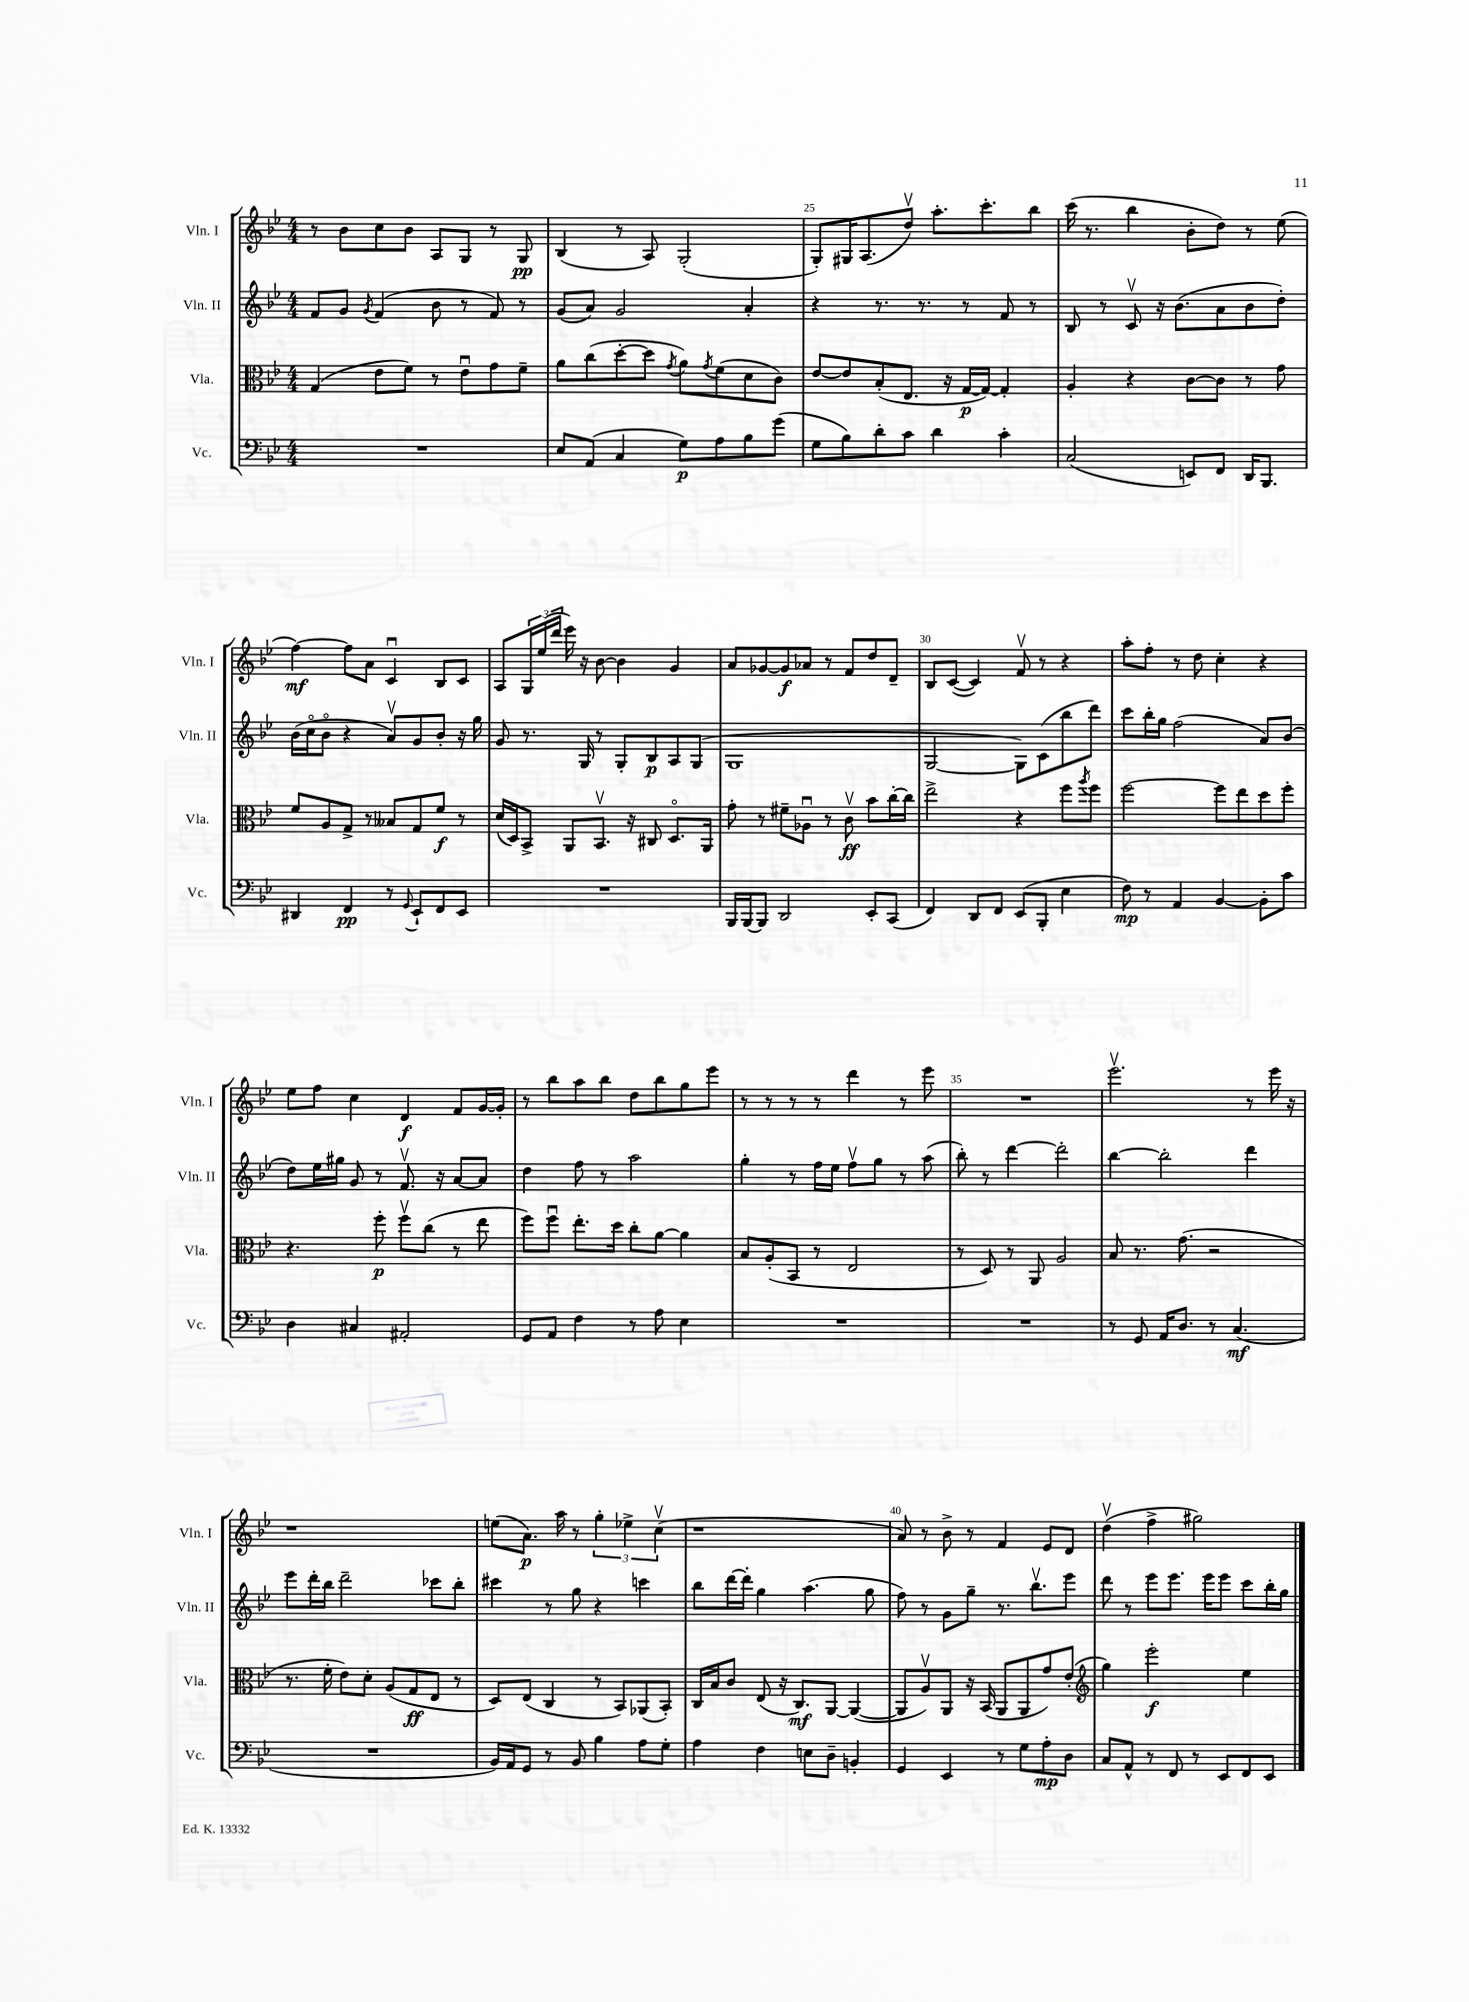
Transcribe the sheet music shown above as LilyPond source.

<<
\new StaffGroup <<
\new Staff = "s0" \with { instrumentName = "Vln. I" shortInstrumentName = "Vln. I" } {
    \clef treble \key bes \major \numericTimeSignature \time 4/4
    r8 bes'8 c''8 bes'8 a8 g8 r8 g8\pp |
    bes4( r8 a8) g2-.( |
    g8-.) gis16 a8.( d''8\upbow) a''8.-. c'''8.-. bes''8 |
    c'''16( r8. bes''4 bes'8-. d''8) r8 ees''8( |
    f''4~\mf) f''8 a'8 c'4\downbow bes8 c'8 |
    a8 \tuplet 3/2 { g16 ees''16( d'''16 } ees'''16) r16 bes'8~ bes'4 g'4 |
    a'8 ges'8~ ges'8\f aes'8 r8 f'8 d''8 d'8-- |
    bes8 c'8~( c'4) f'8\upbow r8 r4 |
    a''8-. f''8-. r8 d''8 c''4-. r4 |
    ees''8 f''8 c''4 d'4\f f'8 g'16~ g'16-. |
    r8 bes''8 a''8 bes''8 d''8 bes''8 g''8 ees'''8 |
    r8 r8 r8 r8 d'''4 r8 ees'''8 |
    R1 |
    ees'''2.\upbow r8 ees'''16 r16 |
    r1 |
    e''8( a'8.\p) a''16 r8 \tuplet 3/2 { g''4-. ees''4-> c''4\upbow( } |
    r1 |
    a'8) r8 bes'8-> r8 f'4 ees'8 d'8 |
    d''4\upbow( f''4-> gis''2) \bar "|." |
}
\new Staff = "s1" \with { instrumentName = "Vln. II" shortInstrumentName = "Vln. II" } {
    \clef treble \key bes \major \numericTimeSignature \time 4/4
    f'8 g'8 \acciaccatura { g'8 } f'4( bes'8 r8 f'8) r8 |
    g'8( a'8) g'2 a'4-. |
    r4 r8. r8. r8 f'8 r8 |
    bes8 r8 c'8\upbow r16 bes'8.( a'8 bes'8 d''8-.) |
    bes'16( c''16\flageolet bes'8\flageolet r4 a'8\upbow) g'8 bes'8-. r16 g''16 |
    g'8 r8. g16 r8 g8-. bes8\p a8 g8( |
    g1 |
    g2~ g8) c'8( bes''8 d'''8) |
    c'''8 bes''16-. g''16 f''2( a'8) bes'8( |
    d''8) ees''16 gis''16 g'8 r8 f'8.\upbow r16 a'8~ a'8 |
    d''4 f''8 r8 a''2 |
    g''4-. r8 f''16 ees''16 f''8\upbow g''8 r8 a''8( |
    bes''8-.) r8 d'''4~ d'''2-. |
    bes''4~ bes''2-. d'''4 |
    ees'''8 d'''16-. bes''16 d'''2-- ces'''8 bes''8-. |
    cis'''4 r8 g''8 r4 c'''4 |
    bes''8 d'''16~ d'''16-. g''4 a''4.( g''8 |
    f''8) r8 g'8 g''8-- r8. bes''8.\upbow ees'''8 |
    d'''8 r8 ees'''8 ees'''8. ees'''16 ees'''8 c'''8 bes''16-. g''16 \bar "|." |
}
\new Staff = "s2" \with { instrumentName = "Vla." shortInstrumentName = "Vla." } {
    \clef alto \key bes \major \numericTimeSignature \time 4/4
    g4( ees'8 f'8) r8 ees'8\downbow g'8 f'8-- |
    a'8 c''8( d''8~-. d''8 \acciaccatura { g'8 } a'8) \acciaccatura { g'8 } f'8( d'8 c'8) |
    ees'8~ ees'8 bes8-.( ees8. r16 g16~\p g16~) g4-. |
    a4-. r4 c'8~ c'8 r8 g'8 |
    f'8 a8 g8-> r8 beses8 g8 f'8\f r8 |
    d'16( d16) bes,8-> a,8 bes,8.\upbow r16 cis8 d8.\flageolet a,16 |
    g'8-. r8 fis'8-- aes8\downbow r8 c'8\upbow\ff bes'8 c''16~-. c''16 |
    ees''2-> r4 f''8 \acciaccatura { a''8 } f''8 |
    f''2~ f''8 ees''8 d''8 f''8-. |
    r4. f''8-.\p f''8\upbow c''8( r8 ees''8 |
    f''8) f''8\downbow ees''8.-. d''16 c''8-. a'8~ a'4 |
    bes8 a8-.( bes,8 r8 ees2 |
    r8 d8) r8 a,8 a2 |
    bes8 r8. g'8.( r2 |
    r8. f'16-. ees'8) d'8-. a8( g8\ff ees8 r8 |
    d8) ees8( c4 r8 bes,8) aes,8( bes,8-.) |
    c16 bes16 c'8 ees8( r16 c8.\mf) a,8~ a,4~( |
    a,8 a8\upbow) a,8 r16 bes,16( a,8 a,8 g'8) ees'8-.( |
    \clef treble g''4) ees'''2-.\f ees''4 \bar "|." |
}
\new Staff = "s3" \with { instrumentName = "Vc." shortInstrumentName = "Vc." } {
    \clef bass \key bes \major \numericTimeSignature \time 4/4
    R1 |
    ees8 a,8( c4 g8\p) a8 bes8 g'8( |
    g8 bes8) d'8-. c'8 d'4 c'4-. |
    c2( e,8) f,8 d,16 bes,,8. |
    dis,4 f,4\pp r8 \appoggiatura { g,8 } ees,8-! f,8 ees,8 |
    R1 |
    bes,,16 bes,,16~ bes,,8 d,2 ees,8-. c,8( |
    f,4) d,8 f,8 ees,8( bes,,8-. ees4 |
    f8\mp) r8 a,4 bes,4~ bes,8-. c'8 |
    d4 cis4 ais,2-. |
    g,8 a,8 f4 r8 a8 ees4 |
    R1 |
    R1 |
    r8 g,8 a,16 d8. r8 c4.\mf( |
    R1 |
    bes,16) a,16 g,8 r8 bes,8 bes4 a8 g8-. |
    a4 f4 e8 d8-- b,4-. |
    g,4 ees,4 r8 g8 a8-.\mp d8 |
    c8 a,8-^ r8 f,8 r8 ees,8 f,8 ees,8 \bar "|." |
}
>>
>>
\layout { \context { \Score currentBarNumber = #23 \override BarNumber.break-visibility = ##(#f #t #t) barNumberVisibility = #(every-nth-bar-number-visible 5) } }
